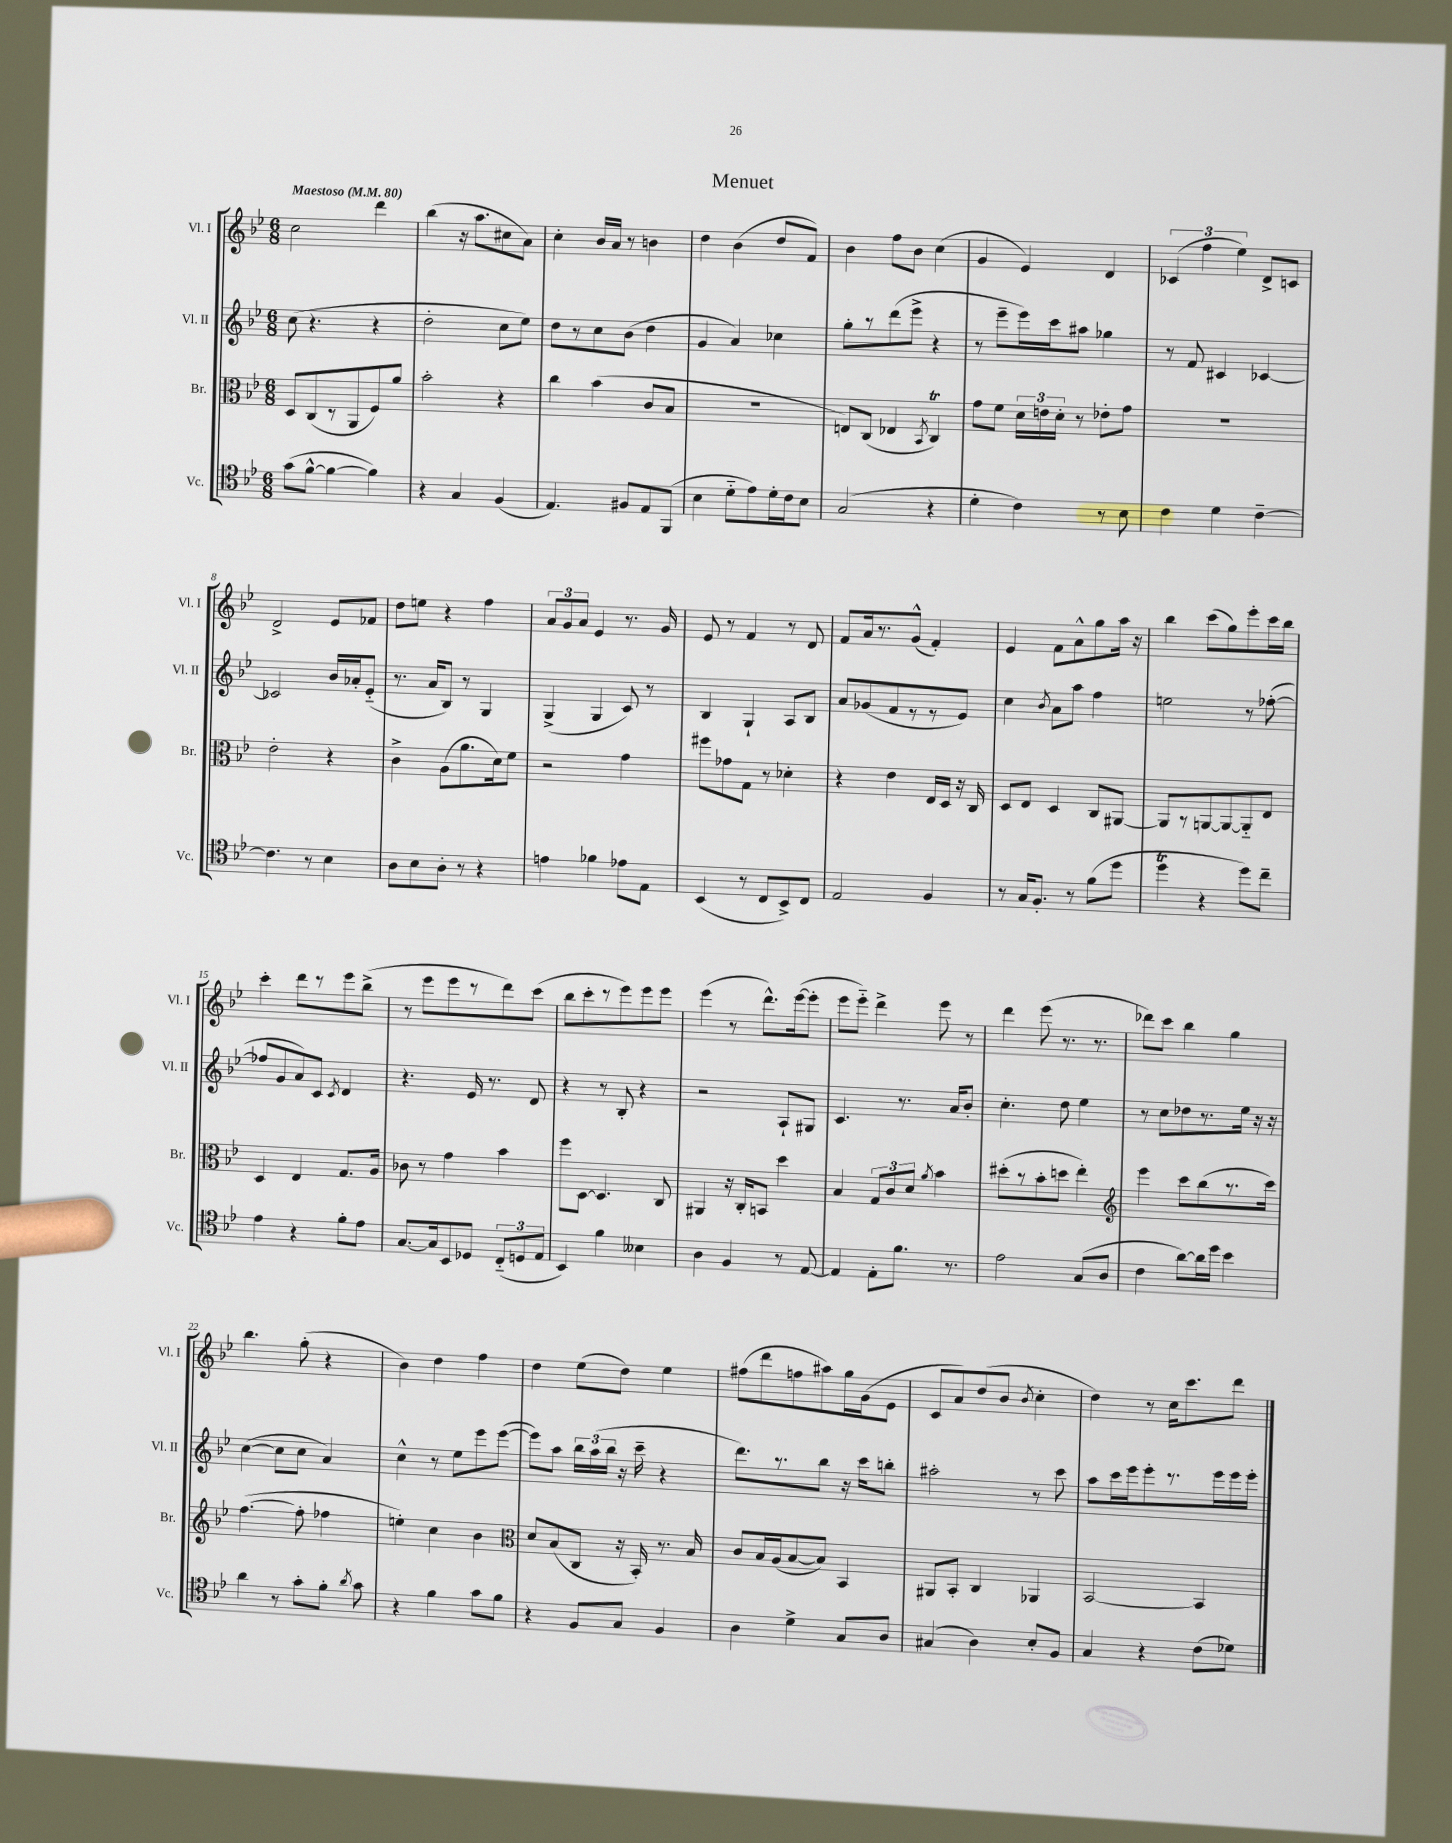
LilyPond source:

\header { title = "Menuet" }
<<
\new StaffGroup <<
\new Staff = "s0" \with { instrumentName = "Vl. I" shortInstrumentName = "Vl. I" } {
    \clef treble \key bes \major \numericTimeSignature \time 6/8 \tempo "Maestoso" 4 = 80
    \autoBeamOff c''2 d'''4 |
    bes''4( r16 a''8.[ cis''8 a'8]) |
    c''4-. bes'16[ a'16] r8 b'4 |
    d''4 bes'4( d''8[ f'8]) |
    bes'4 f''8[ bes'8] c''4( |
    g'4 ees'4) d'4 |
    \tuplet 3/2 { ces'4( f''4 ees''4) } d'8[-> c'8] |
    d'2-> ees'8[ fes'8] |
    d''8[ e''8] r4 f''4 |
    \tuplet 3/2 { a'8[ g'8 a'8] } ees'4 r8. g'16 |
    ees'8 r8 f'4 r8 d'8 |
    f'8[ a'16 r8. g'8]-^( f'4-.) |
    ees'4 f'8[ a'8-^ g''8 a''16] r16 |
    bes''4 c'''8[( g''8) ees'''8-. c'''16 bes''16] |
    c'''4-. d'''8[ r8 ees'''8 bes''8]->( |
    r8 ees'''8[ ees'''8 r8 d'''8) c'''8]( |
    bes''8[ c'''8-. r8 ees'''8) ees'''8 ees'''8] |
    ees'''4( r8 d'''8.[-^) ees'''16~( ees'''8]-. |
    ees'''8[ ees'''8]-_) d'''4-> ees'''8 r8 |
    d'''4 ees'''8( r8. r8. |
    des'''8[) c'''8] bes''4 g''4 |
    bes''4. g''8-.( r4 |
    bes'4) d''4 f''4 |
    d''4 ees''8[( d''8]) ees''4 |
    fis''8[( d'''8 f''8 ais''8) g''16 g'16( ees'8] |
    c'8[ a'8) d''8( bes'8] \acciaccatura { bes'8 } c''4-. |
    d''4) r8 c''16[ c'''8. d'''8] \bar "|." |
}
\new Staff = "s1" \with { instrumentName = "Vl. II" shortInstrumentName = "Vl. II" } {
    \clef treble \key bes \major \numericTimeSignature \time 6/8
    \autoBeamOff c''8( r4. r4 |
    d''2-. c''8[ ees''8]) |
    d''8[ r8 c''8 bes'8]( d''4 |
    g'4 a'4) ces''4 |
    g''8[-. r8 d'''8( ees'''8]-> r4 |
    r8 ees'''8[-- ees'''16) c'''16 ais''8] ges''4 |
    r8 f'8 cis'4 ces'4~ |
    ces'2 bes'16[ aes'16-. ees'8]-_( |
    r8. a'16[ bes8]) r8 g4 |
    g4->( g4 c'8) r8 |
    bes4 g4-! a8[ bes8] |
    a'8[ ges'8( f'8 r8 r8 ees'8]) |
    c''4 \acciaccatura { bes'8 } a'8[ a''8] f''4 |
    e''2 r8 fes''8~-.( |
    fes''8[ g'8 a'8) c'8] \acciaccatura { c'8 } d'4 |
    r4. ees'16 r8. d'8 |
    r4 r8 bes8-. r4 |
    r2 a8[-! gis8] |
    c'4. r8. a'16[ bes'8]-. |
    c''4.-. d''8 ees''4 |
    r8 c''8[ des''8 r8. ees''16] r16 r16 |
    c''4~( c''8[ c''8] a'4) |
    c''4-^ r8 ees''8[ ees'''8 ees'''8]~( |
    ees'''8[) a''8] \tuplet 3/2 { bes''16[ a''16( bes''16] } r16 c'''16-- r4 |
    d'''8.[) r8. bes''8] r16 c'''16[ b''8]-. |
    ais''2-. r8 c'''8 |
    a''8[ c'''16 ees'''16 ees'''8-. r8. ees'''16 ees'''16 ees'''16]-. \bar "|." |
}
\new Staff = "s2" \with { instrumentName = "Br." shortInstrumentName = "Br." } {
    \clef alto \key bes \major \numericTimeSignature \time 6/8
    \autoBeamOff d8[ c8( r8 a,8 f8) a'8] |
    bes'2-. r4 |
    c''4 bes'4( c'8[ bes8] |
    R2. |
    e8[) c8]( ees4 \acciaccatura { bes,8 } c4\trill) |
    g'8[ f'8] \tuplet 3/2 { d'16[ e'16 d'16]-. } r8 ees'8[-. g'8] |
    R2. |
    ees'2-. r4 |
    c'4-> a8[( a'8. d'16) f'8] |
    r2 g'4 |
    fis''8[ ges'8 g8] r8 des'4-. |
    r4 ees'4 ees16[ d16] r16 c16 |
    d8[ ees8] d4 c8[ ais,8]~ |
    ais,8[ r8 a,8~ a,8~ a,8-_ ees8] |
    d4 ees4 g8.[ a16] |
    ces'8 r8 g'4 bes'4 |
    f''8[ d8]~ d4. c8 |
    ais,4 r16 c16[-. b,8] d''4 |
    bes4 \tuplet 3/2 { g8[ c'8 d'8] } \acciaccatura { a'8 } bes'4 |
    dis''8[-.( r8 bes'8-. d''8] ees''4-.) |
    \clef treble ees'''4 c'''8[ bes''8( r8. c'''16]) |
    f''4.~( f''8-. fes''4 |
    e''4-.) c''4 bes'4 |
    \clef alto d'8[ bes8( c8] r16 bes,16-.) r8. bes16 |
    c'8[ bes16 a16( bes8~ bes8]) bes,4 |
    ais,8[ bes,8]-. c4 aes,4 |
    bes,2~ bes,4 \bar "|." |
}
\new Staff = "s3" \with { instrumentName = "Vc." shortInstrumentName = "Vc." } {
    \clef tenor \key bes \major \numericTimeSignature \time 6/8
    \autoBeamOff g'8[( f'8]~-^ f'4~ f'4) |
    r4 g4 f4( |
    ees4.) fis8[ ees8 f,8]( |
    bes4 d'8[-_ ees'8) d'16-. c'16 bes8] |
    g2( r4 |
    d'4-. c'4) r8 bes8 |
    c'4 d'4 c'4~-- |
    c'4. r8 bes4 |
    a8[ bes8 a8]-. r8 r4 |
    e'4 fes'4 ees'8[ ees8] |
    bes,4( r8 c8[ bes,8->) c8] |
    ees2 f4 |
    r8 g16[ f8.]-. r8 f'8[( d''8] |
    d''4\trill r4 d''8[) c''8]-- |
    ees'4 r4 f'8[-. ees'8] |
    g8.[~ g16 bes,8 des8] \tuplet 3/2 { c8[-_( d8 ees8] } |
    bes,4) f'4 beses4 |
    a4 f4 r8 ees8~ |
    ees4 ees8[-. f'8.] r8. |
    ees'2 g8[( a8] |
    c'4 a'8[~) a'16 d''16] bes'4 |
    a'4 r8 g'8[-. f'8]-. \acciaccatura { a'8 } g'8 |
    r4 f'4 g'8[ f'8] |
    r4 f8[ g8] f4 |
    a4 d'4-> g8[ a8] |
    gis4( a4) bes8[-. f8] |
    g4 r4 c'8[( des'8]) \bar "|." |
}
>>
>>
